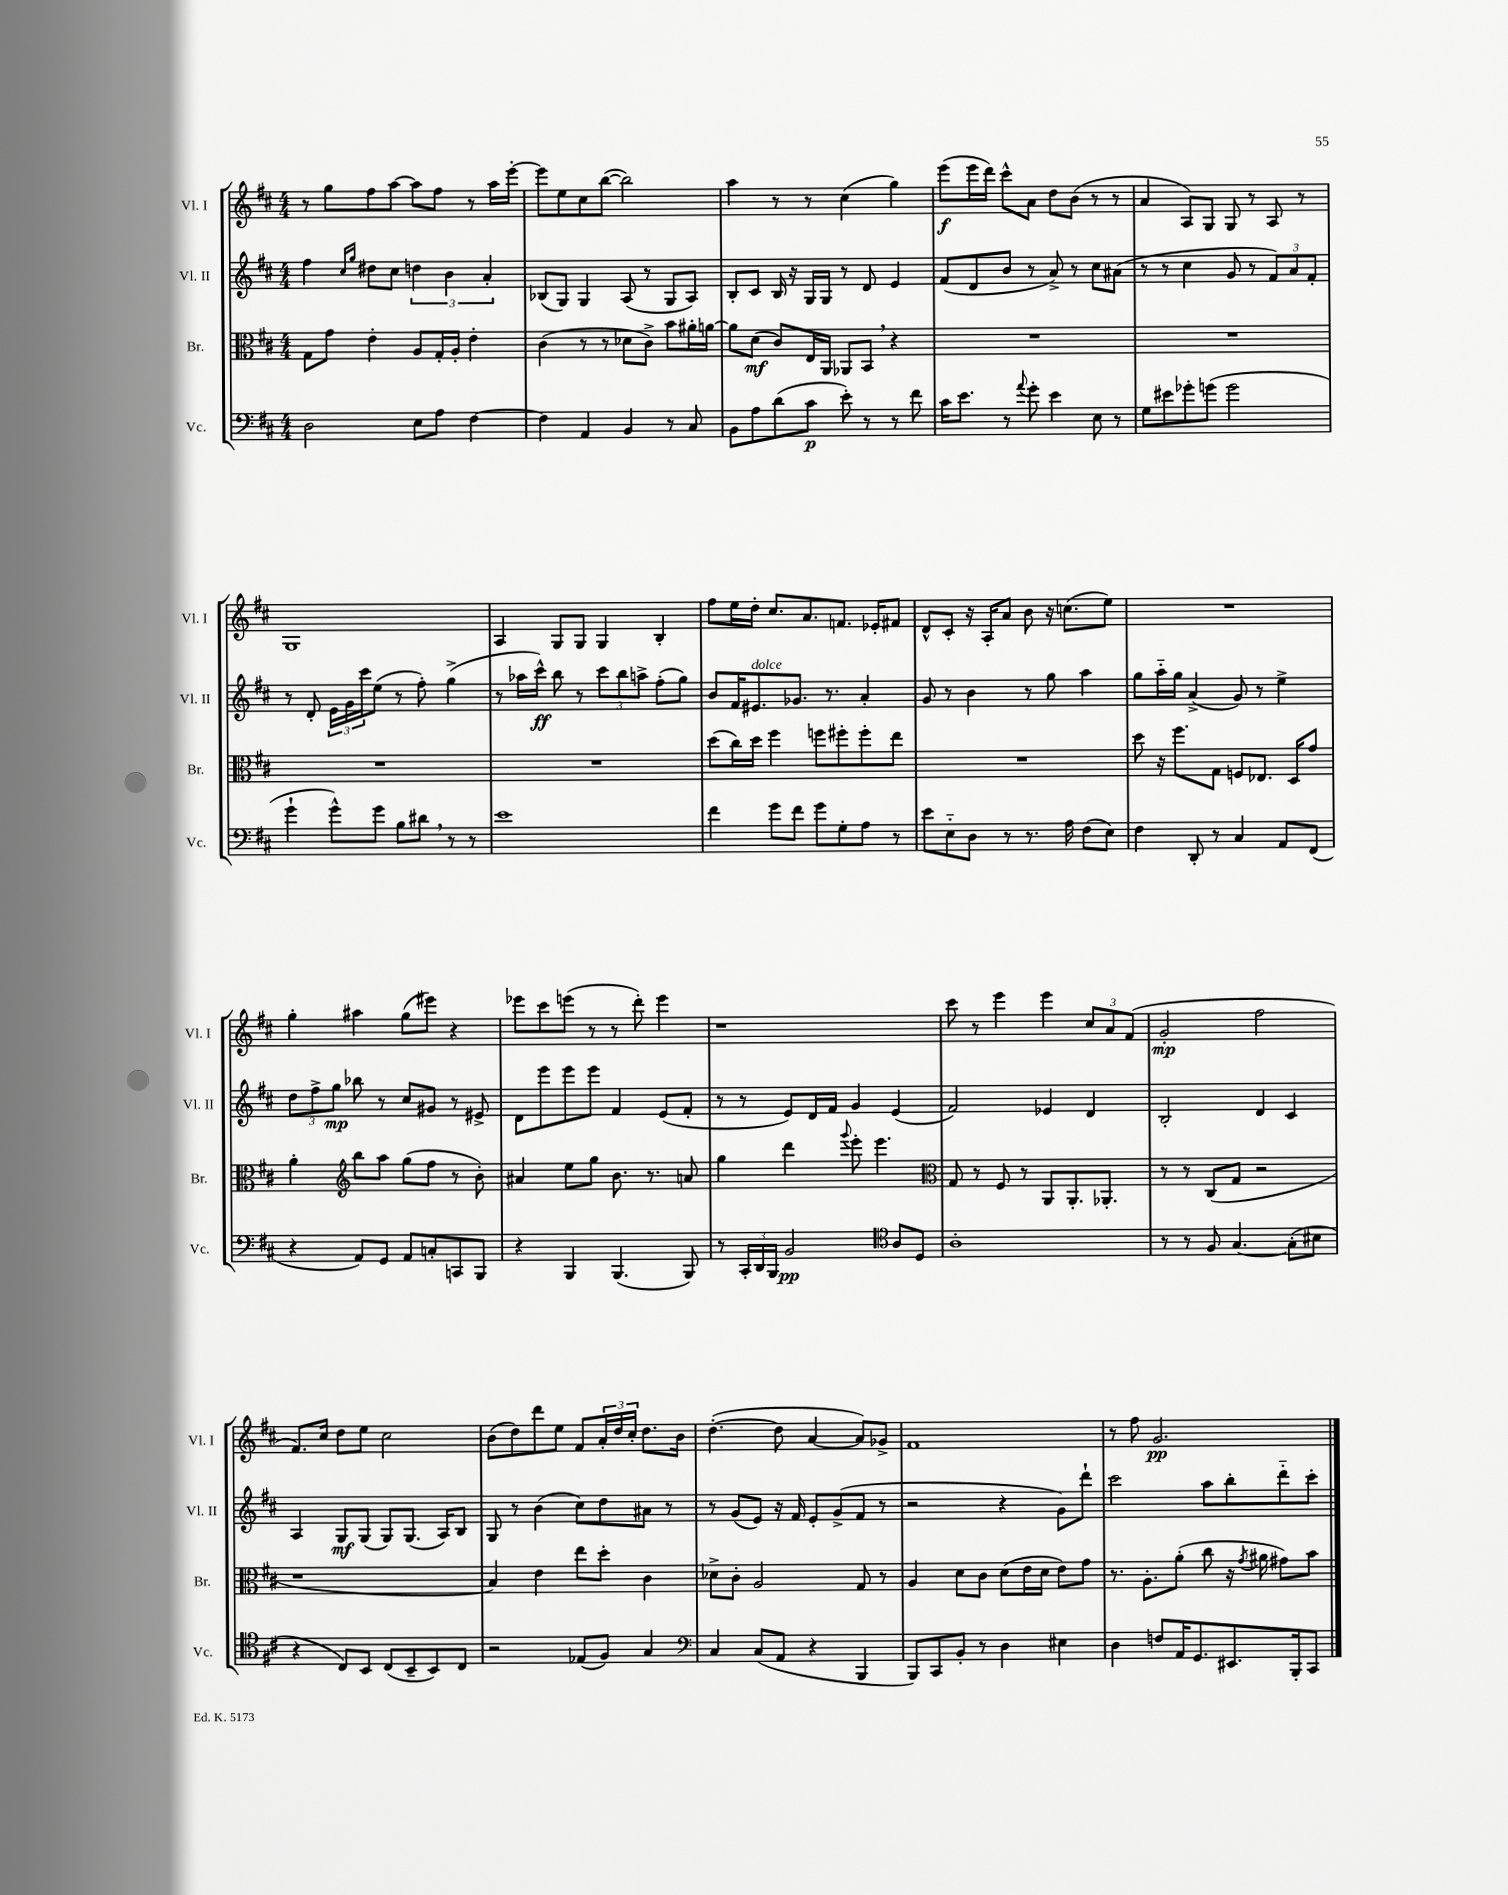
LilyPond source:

<<
\new StaffGroup <<
\new Staff = "s0" \with { instrumentName = "Vl. I" shortInstrumentName = "Vl. I" } {
    \clef treble \key d \major \numericTimeSignature \time 4/4
    r8 g''8 fis''8 a''8~ a''8 fis''8 r8 a''16 e'''16~-. |
    e'''8 e''8 cis''8 b''8~( b''2) |
    a''4 r8 r8 cis''4( g''4) |
    e'''8\f( e'''16 d'''16) cis'''8-^ a'8 d''8 b'8( r8 r8 |
    a'4 a8) g8 g8 r8 a8 r8 |
    g1 |
    a4 g8 g8 g4 b4-. |
    fis''8 e''16 d''16-. cis''8. a'8. f'8. ees'16-. fis'8 |
    d'8-^ cis'8-. r16 a16-. a'8 b'8 r16 c''8.( e''8) |
    R1 |
    g''4-. ais''4 g''8( eis'''8) r4 |
    ees'''8 cis'''8 e'''8( r8 r8 d'''8-.) e'''4 |
    r1 |
    cis'''8 r8 e'''4 e'''4 \tuplet 3/2 { cis''8 a'8 fis'8( } |
    g'2-.\mp fis''2 |
    fis'8.) cis''16 d''8 e''8 cis''2 |
    b'8( d''8) d'''8 e''8 fis'8 \tuplet 3/2 { a'16-. d''16 cis''16-. } d''8. b'16 |
    d''4.~-.( d''8 a'4~ a'8) ges'8-> |
    fis'1 |
    r8 fis''8 g'2.\pp \bar "|." |
}
\new Staff = "s1" \with { instrumentName = "Vl. II" shortInstrumentName = "Vl. II" } {
    \clef treble \key d \major \numericTimeSignature \time 4/4
    fis''4 \grace { cis''16 g''16 } dis''8 cis''8 \tuplet 3/2 { d''4 b'4 a'4-. } |
    bes8( g8) g4 a8( r8 g8 a8) |
    b8-. cis'8 b16 r16 g16 g16 r8 d'8 e'4 |
    fis'8( d'8 b'8 r8 a'8->) r8 cis''8 ais'8( |
    r8 r8 cis''4 g'8 r8 \tuplet 3/2 { fis'8) a'8 fis'8-. } |
    r8 d'8-. \tuplet 3/2 { e'16 g'16 cis'''16 } e''8( r8 fis''8-.) g''4->( |
    r8 aes''16 cis'''16-^\ff) b''8 r8 \tuplet 3/2 { cis'''8 b''8 a''8-> } fis''8-.( g''8) |
    b'8 fis'16 eis'8.^\markup { \italic "dolce" } ges'8. r8. a'4-. |
    g'8 r8 b'4 r8 g''8 a''4 |
    g''8 a''16-_ g''16 a'4->( g'8) r8 e''4-> |
    \tuplet 3/2 { d''8 fis''8-> g''8\mp } bes''8 r8 cis''8 gis'8 r8 eis'8-> |
    d'8 e'''8 e'''8 e'''8 fis'4 e'8( fis'8-. |
    r8 r8 e'8) d'16 fis'16 g'4 e'4( |
    fis'2) ees'4 d'4 |
    b2-. d'4 cis'4 |
    a4 g8\mf g8( g8) g8.( a16) b8 |
    g8 r8 b'4( cis''8) d''8 ais'8 r8 |
    r8 g'8( e'8) r16 fis'16 e'8-. g'8->( fis'8 r8 |
    r2 r4 g'8) d'''8-! |
    cis'''2 a''8 b''8-. d'''8-_ cis'''8-. \bar "|." |
}
\new Staff = "s2" \with { instrumentName = "Br." shortInstrumentName = "Br." } {
    \clef alto \key d \major \numericTimeSignature \time 4/4
    g8 g'8 e'4-. a8 g16-. a16-. e'4-. |
    cis'4( r8 r8 des'8 cis'8->) b'8 ais'16-. a'16~ |
    a'8 d'8\mf( cis'8) e16 a,16 aes,8 b,8 \breathe r4 |
    R1 |
    R1 |
    R1 |
    R1 |
    d''8( cis''16) d''16 fis''4 f''8 fis''8-. fis''8-. e''8 |
    R1 |
    d''8 r16 fis''8. g8 f8 ees8. d16 g'8 |
    a'4-. \clef treble b''8 a''8 g''8( fis''8 r8 b'8-.) |
    ais'4 e''8 g''8 b'8. r8. a'8 |
    g''4 d'''4 \appoggiatura { g'''8 } e'''8-. e'''4. |
    \clef alto g8 r8 fis8 r8 a,8 a,8.-. aes,8.-. |
    r8 r8 cis8( g8 r2 |
    r1 |
    b4) e'4 e''8 d''8-. cis'4 |
    des'8-> cis'8-. a2 g8 r8 |
    a4 d'8 cis'8 d'8( e'16 d'16 e'8) g'8 |
    r8. a8.-. a'8-.( cis''8 r16 \acciaccatura { g'8 } ais'16 gis'8) b'8 \bar "|." |
}
\new Staff = "s3" \with { instrumentName = "Vc." shortInstrumentName = "Vc." } {
    \clef bass \key d \major \numericTimeSignature \time 4/4
    d2 e8 a8 fis4~ |
    fis4 a,4 b,4 r8 cis8 |
    b,8 a8 d'8( cis'8\p e'8-.) r8 r8 fis'8 |
    cis'16 e'8. r8 \appoggiatura { a'8 } g'8-. e'4 e8 r8 |
    g8 eis'8 ges'8-. g'8( g'2 |
    g'4-! g'8-^) g'8 b8 dis'8 \breathe r8 r8 |
    e'1 |
    fis'4 g'8 fis'8 g'8 g8-. a8 r8 |
    e'8 e8-_ d8 r8 r8. a16 fis8( e8) |
    fis4 d,8-. r8 cis4 a,8 fis,8( |
    r4 a,8) g,8 a,8 c8-. c,8 b,,8 |
    r4 b,,4 b,,4.( b,,8) |
    r8 \tuplet 3/2 { cis,16-. d,16 b,,16 } b,2\pp \clef tenor a8 d8 |
    a1-. |
    r8 r8 fis8 g4.~ g8-.( bis8 |
    r4 cis8) b,8 cis8( b,8-- b,8) cis8 |
    r2 ees8( fis8) g4 |
    \clef bass cis4 cis8( a,8 r4 b,,4 |
    b,,8) cis,8 b,8-. r8 d4 eis4 |
    d4 f8 a,16 g,8. eis,8. b,,16-. cis,8 \bar "|." |
}
>>
>>
\layout { \context { \Score \remove "Bar_number_engraver" } }
